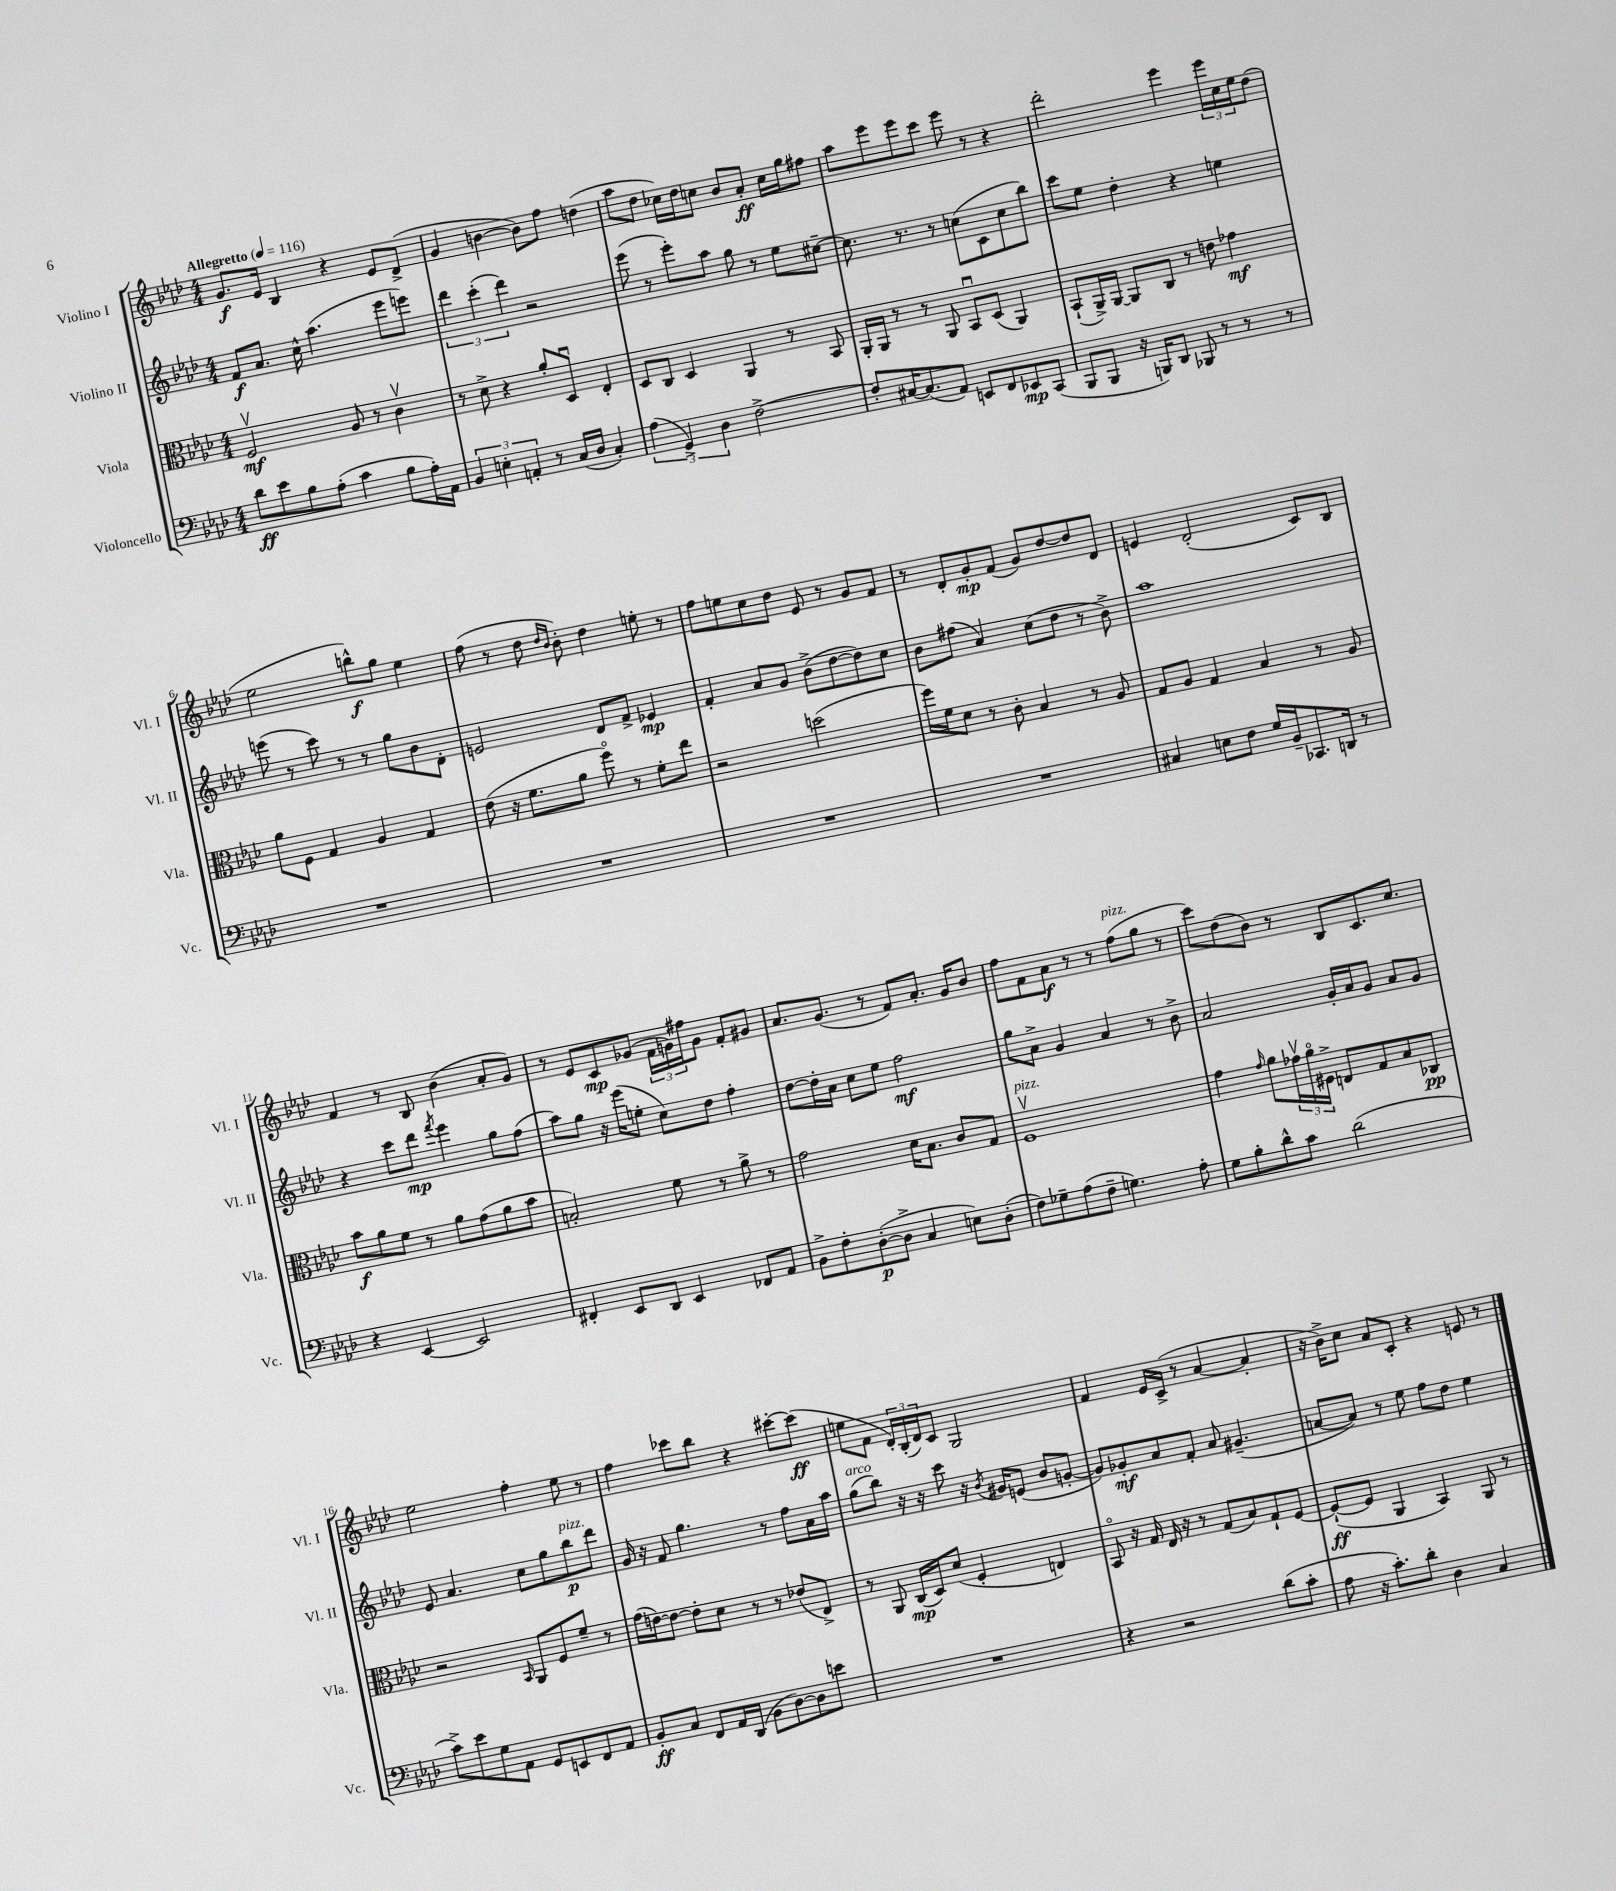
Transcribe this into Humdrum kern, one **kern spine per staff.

**kern	**kern	**kern	**kern
*staff4	*staff3	*staff2	*staff1
*clefF4	*clefC3	*clefG2	*clefG2
*k[b-e-a-d-]	*k[b-e-a-d-]	*k[b-e-a-d-]	*k[b-e-a-d-]
*M4/4	*M4/4	*M4/4	*M4/4
*MM116	*MM116	*MM116	*MM116
8d-\L	2Fv/	8f/L	8.g/L
8e-\	.	8.a-/J	.
.	.	.	16e-/Jk
8B-\	.	.	4B-/
.	.	16cc^^\	.
(8A-'\J	.	(4.aa-\	.
4c\	8A-/	.	4r
.	8r	.	.
8B-\L	4cv\	8eee-\L	8e-/L
16A-'\L)	.	8eee\J)	(8d-^/J
16AA-\JJ	.	.	.
=	=	=	=
6BB-/	8r	6ddd-\	4g/
.	8d-^\	.	.
6E'\	.	(6ccc'\	.
.	4r	.	[4b\
6AA'/	.	6ddd-\)	.
8r	8a-'/L	2r	8b\]L)
(16C/LL	8D-u/J	.	8ff\J
16D-/JJ	.	.	.
4C'/)	4E-'/	.	(4dd\
=	=	=	=
(6A-\	8D-/L	(8eee-\	8aa-\L
.	8C/J	8r	8dd-\J
6GG^/)	.	.	.
.	4D-/	8eee-'\L)	16cc-\LL)
.	.	.	16dd-\J
6D-\	.	.	.
.	.	8aa-\J	8cc\J
[2F^\	4AA-/	8gg\	8b-/L
.	.	8r	8a-'/J
.	8r	8ee-\L	16cc\LL
.	.	.	16gg\J
.	8BB-/	[8cc#~\J	8ff#\J
=	=	=	=
8F'/]L	16AA-'/LL	8.cc#\]	8aa-\L
.	16AA-/JJ	.	.
[16C#/K	8r	.	8eee-\
(8.C#/]	.	8.r	.
.	8r	.	8eee-\
8AA-/J)	8AA-/	8r	8ccc\J
8EE/L	8BB-u/L	(8cc\L	8eee-\
8FF/	(8D-/J	8c\	8r
8EE-/	4AA-/)	8cc\	4r
(8CC/J	.	8bb-\J)	.
=	=	=	=
8BBB-/L	(8BB-`/L	8ccc\L	2ddd-'\
8BBB-/J	16AA-^/L)	8ee-\J	.
.	[16AA-/JJ	.	.
16r	8AA-/]L	4dd-'\	.
16BBB/LK)	.	.	.
8DD-/J	8C/J	.	.
8BBB-/	8r	4r	4eee-\
8r	8e\	.	.
8r	4g-\	4ee\	24eee-\LL
.	.	.	24cc\
.	.	.	24ee-\J
8r	.	.	(8dd-\J
=	=	=	=
1r	8a-\L	(8eee\	2ee-\
.	8F\J	8r	.
.	4G/	8ccc\)	.
.	.	8r	.
.	4A-/	8r	8bb^^\L)
.	.	8gg\L	8gg\J
.	4G/	8b-\	4ee-\
.	.	8d-'\J	.
=	=	=	=
1r	(8e-\	2e/	(8ff\
.	16r	.	8r
.	8.f\L	.	.
.	.	.	8dd-\
.	.	.	16qqdd-/LL
.	.	.	16qqb-/JJ
.	8a-\J	.	8b-'\)
.	8ffo\)	8d-/L	4dd-\
.	8r	8f^/J	.
.	8f'\L	4e-/	8ee'\
.	8ee-\J	.	8r
=	=	=	=
1r	2r	4f'/	8ff\L
.	.	.	8ee\
.	.	8a-/L	8cc\
.	.	8g/J	8dd-\J
.	(2dd\	(8b-^\L	8e-/
.	.	[8dd-\	8r
.	.	8dd-\])	8g/L
.	.	8cc\J	8f/J
=	=	=	=
1r	16ff\LL)	8b-\L	8r
.	16f\J	.	.
.	8d-\J	(8ff#\J	8d-'/L
.	8r	4a-/)	8g'/
.	8c'\	.	(8f/J
.	4B-/	(8cc\L	8g/L)
.	.	8dd-\J	[8dd-/
.	8r	8r	8dd-/]
.	8A-/	8b-^\)	8d-/J
=	=	=	=
4C#/	8G/L	1aa-	4e/
.	8A-/J	.	.
8E\L	4G/	.	(2d-'/
8F\J	.	.	.
16G/LL	4B-/	.	.
16BB-~/J	.	.	.
8.CC-/	.	.	.
.	8r	.	8c/L)
16DD/Jk	.	.	.
8r	8A-/	.	8B-/J
=	=	=	=
4r	8b-\L	4r	4f/
.	8a-\	.	.
[4EE-/	8f\J	8ccc\L	8r
.	8r	8ddd-\J	8B-/
.	.	8qfff/	.
2EE-/]	8a-\L	4eee-\	(4b-\
.	(8g\	.	.
.	8a-\	8gg\L	8a-'/L
.	8b-\J	(8ff\J	8g/J)
=	=	=	=
4FF#'/	2B'/)	8aa-\L)	8r
.	.	8gg\J	8e-/L
8EE-/L	.	16r	8c/
.	.	(16eee-\LK	.
8DD-/J	.	8ee'\J	(8g-/J
4EE-/	8f\	8cc\L)	24f\LL
.	.	.	24g\)
.	.	.	24ff#\J
.	8r	8dd-\J	8g\J
8FF-/L	8a-^\	4ff'\	8f'/L
8AA-/J	8r	.	8g#/J
=	=	=	=
8BB-^\L	2g\	[8dd-\L	8.a-/L
8F'\	.	16dd-'\]L	.
.	.	16a-\JJ	(8.g/J
([8D-'\	.	8cc\L	.
8D-^\]J	.	8ee-\J	8r
4C/	16d-\LK	2ff\	8f/L)
.	8.B-\J	.	.
.	.	.	8.a-'/J
8E\L)	8c/L	.	.
.	.	.	16g/LK
(8D-'\J	8G/J	.	8b-/J
=	=	=	=
8F\L)	1Fv	8gg\L	8ff\L
8G-~\	.	8a-^\J	8f\
(8A-\	.	4g/	8a-\J
8F~\J	.	.	8r
4.G\)	.	4a-/	8r
.	.	.	(8ff\L
.	.	8r	8gg\J
8A-'\	.	8b-^\	8r
=	=	=	=
8G\L	4g\	2a-/	8ccc\L)
8B-'\	.	.	(8dd-\
.	16qqg/	.	.
8d-^^\	8a-\L	.	8b-\J)
8c\J	24g-v\L	.	8r
.	24a-o\	.	.
.	24F#^\JJ	.	.
(2d-\	8E/L	16g'/LL	8B-/L
.	.	16a-/J	.
.	8G/	8g/J	8.c/
.	8B-/	8a-/L	.
.	.	.	8.cc/J
.	8C-/J	8g/J	.
=	=	=	=
8c^\L)	2r	8e-/	2ee-\
8e-\	.	4.a-/	.
8G\	.	.	.
8AA-\J	.	.	.
.	16qqBB-/	.	.
8GG/L	8AA-/L	8cc\L	4ff'\
8EE/	8F/	8gg\	.
8FF/	8f~/J	8bb-\	8ee-\
8AA-/J	8r	8ddd-\J	8r
=	=	=	=
8BB-'/L	(16g\LL	16g/	4ff\
.	[16e\J)	16r	.
8C/J	8e\_J	8f/	.
8FF/L	8e'\]L	4.gg\	8ccc-\L
16AA-/L	8d-\J	.	8bb-\J
(16DD-/JJ	.	.	.
8BB-\L	8r	.	4r
[8D-\)	8r	8r	.
8D-\]	(8e-/L	8ff\L	[8ccc#'\L
8e\J	8E-^/J)	16a-\L	(8ccc#\]J
.	.	16aa-\JJ	.
=	=	=	=
1r	8r	(8gg\L	8ee\L
.	8AA-/	8bb-\J)	8f\J
.	(16C/LL	16r	24d-'/LL)
.	.	.	(24B-'/
.	16D-/J)	16r	.
.	.	.	24d-/J)
.	(8d-/J	8ccc\	8c/J
.	4F'/	16r	2G/
.	.	8qb-/	.
.	.	16g#/LK	.
.	.	(8e/J	.
.	4E/)	8b-/L	.
.	.	[8g'/J	.
=	=	=	=
4r	8BB-o/	8g/]L)	4f/
.	16r	8g-'/	.
.	16G/	.	.
2r	16E-/	8a-/	16e-/LL
.	16r	.	(16c^/JJ
.	8r	8f'/J	8r
.	(8G/L	8a-/	[4a-/
.	8B-/)	(4.g#~/	.
(8d-\L	8G`/	.	4a-'/]
8c'\J	[8F/J	.	.
=	=	=	=
8A-\	(8F`/_L	[8a/L	16r
.	.	.	16b-^\LK)
16r	8F/]J	8a/]J)	8cc\J
8.c'\L)	.	.	.
.	4AA-/	8r	8a-/L
8d-'\J	.	8ee-\	8c'/J
4D-\	4BB-/)	8ff\L	4r
.	.	8dd-\J	.
4C/	8AA-/	4ee-\	8e/
.	8r	.	8r
==	==	==	==
*-	*-	*-	*-
